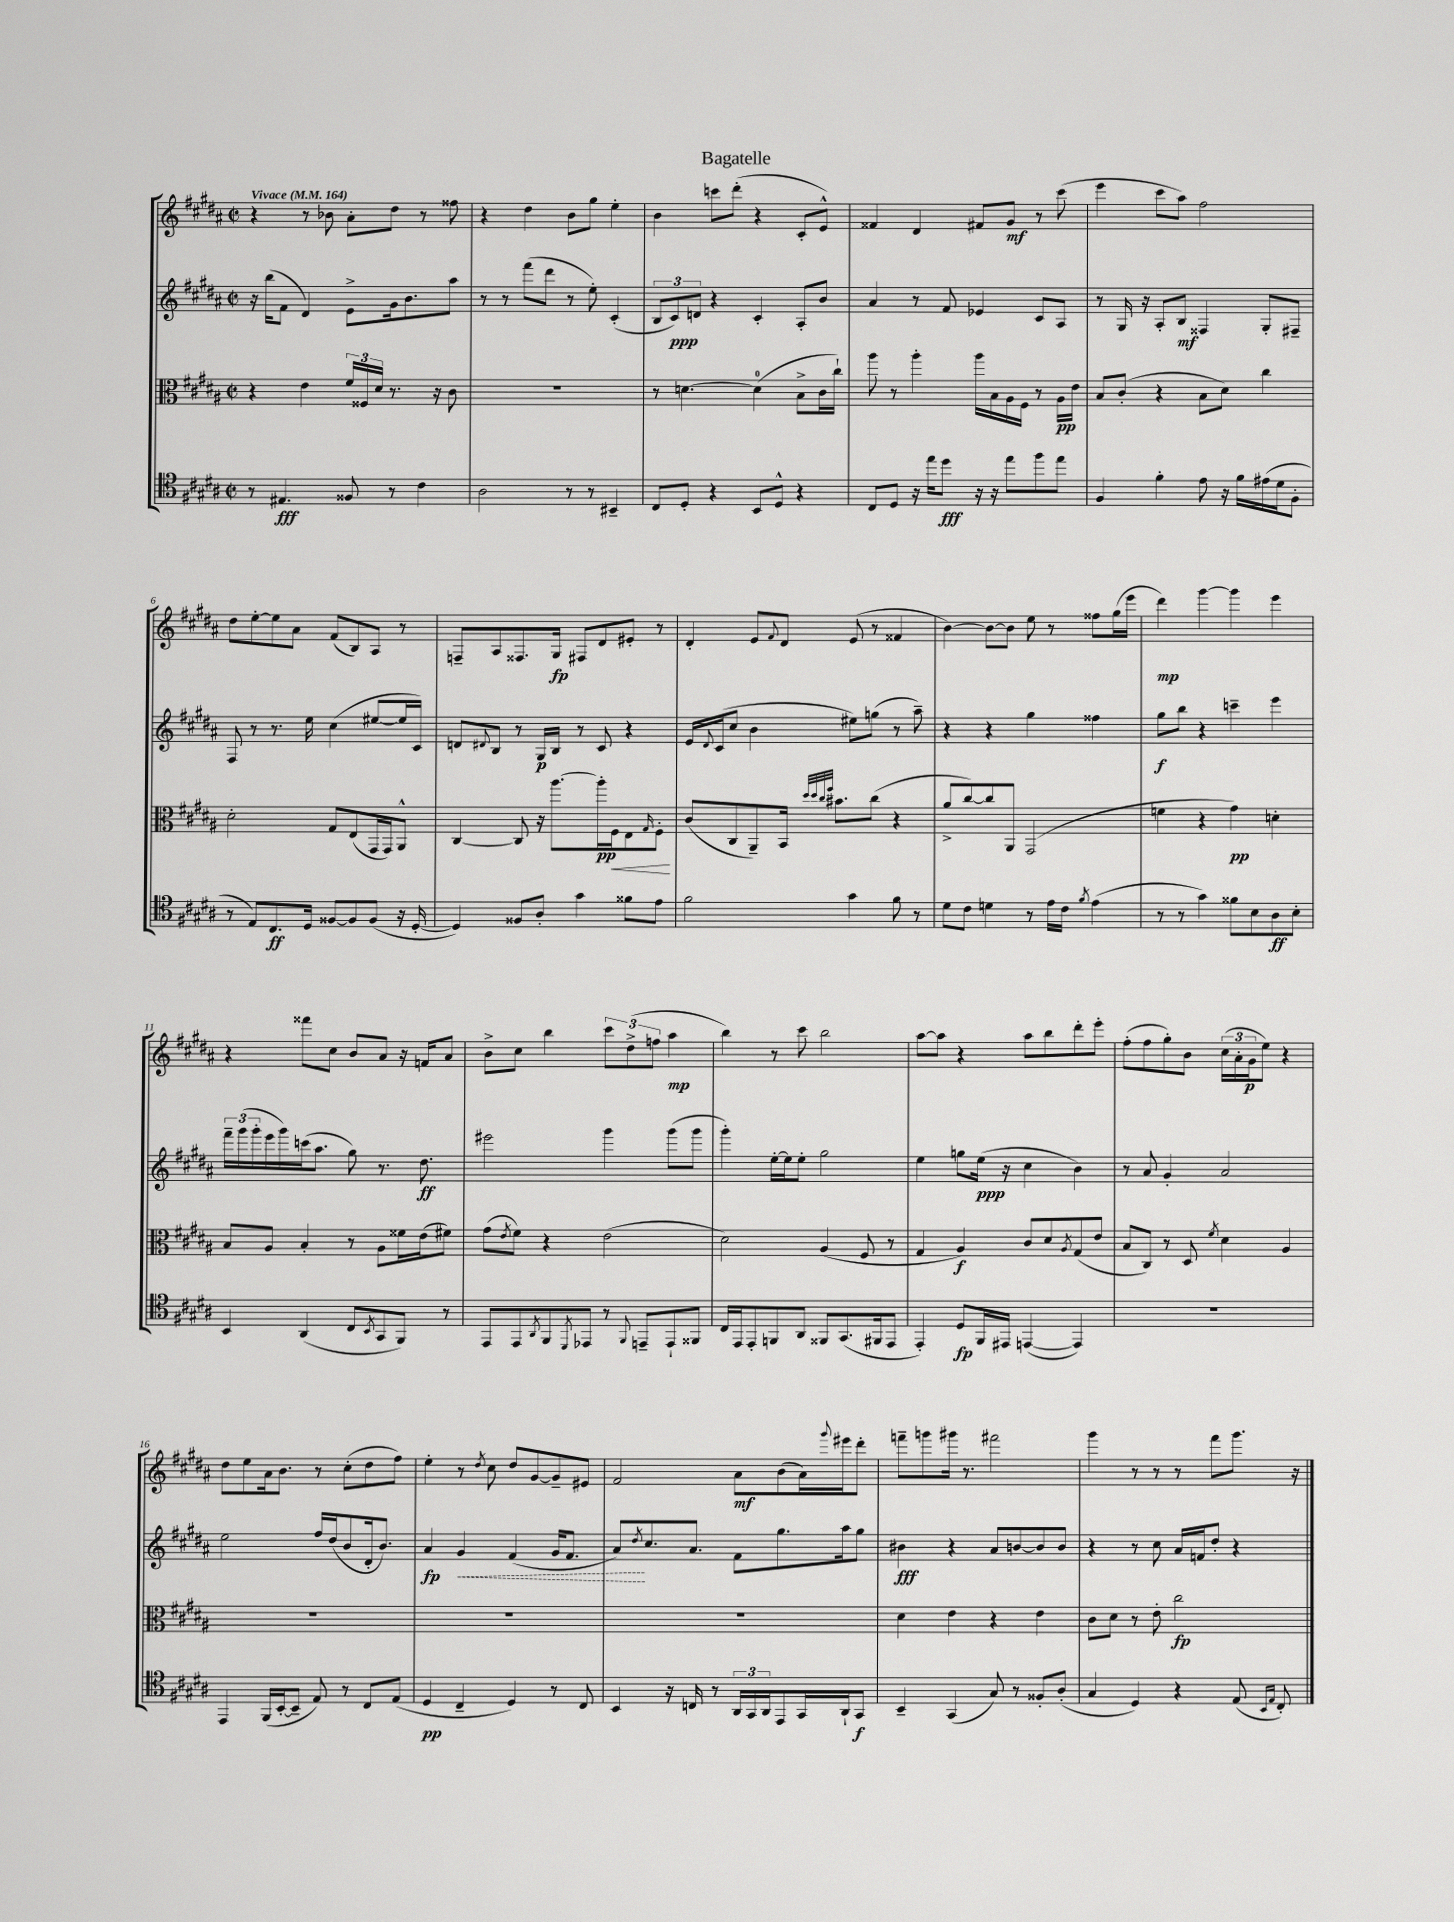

**kern	**dynam	**kern	**dynam	**kern	**dynam	**kern	**dynam
*part4	*part4	*part3	*part3	*part2	*part2	*part1	*part1
*staff4	*staff4	*staff3	*staff3	*staff2	*staff2	*staff1	*staff1
*clefC4	*	*clefC3	*	*clefG2	*	*clefG2	*
*k[f#c#g#d#a#]	*	*k[f#c#g#d#a#]	*	*k[f#c#g#d#a#]	*	*k[f#c#g#d#a#]	*
*M2/2	*	*M2/2	*	*M2/2	*	*M2/2	*
*met(c|)	*	*met(c|)	*	*met(c|)	*	*met(c|)	*
*MM164	*	*MM164	*	*MM164	*	*MM164	*
=1	=1	=1	=1	=1	=1	=1	=1
!	!	!	!	!	!	!LO:TX:a:B:t=Vivace	!
8r	.	4r	.	16r	.	4r	.
.	.	.	.	(16bb\KL	.	.	.
4.E#X/	fff	.	.	8f#\J	.	.	.
.	.	4e\	.	4d#/)	.	8r	.
.	.	.	.	.	.	8b-X\	.
8F##X/	.	24f#/LL	.	8e^\L	.	8a#'\L	.
.	.	24F##X/	.	.	.	.	.
.	.	24d#/JJ	.	.	.	.	.
8r	.	8.r	.	16g#\k	.	8dd#\J	.
.	.	.	.	8.b\	.	.	.
4c#\	.	.	.	.	.	8r	.
.	.	16r	.	.	.	.	.
.	.	8c#\	.	8aa#\J	.	8ff##X\	.
=2	=2	=2	=2	=2	=2	=2	=2
2A#\	.	1r	.	8r	.	4r	.
.	.	.	.	8r	.	.	.
.	.	.	.	(8fff#\L	.	4dd#\	.
.	.	.	.	8ddd#\J	.	.	.
8r	.	.	.	8r	.	8b\L	.
8r	.	.	.	8ee'\)	.	8gg#\J	.
4BB#X~/	.	.	.	(4c#'/	.	4ee'\	.
=3	=3	=3	=3	=3	=3	=3	=3
8C#/L	.	8r	.	12B/L	.	4b\	.
.	.	.	.	12c#/)	ppp	.	.
8D#'/J	.	[4.dn\	.	.	.	.	.
.	.	.	.	12dn/J	.	.	.
4r	.	.	.	4r	.	8cccn\L	.
.	.	.	.	.	.	(8ddd#'\J	.
8BB/L	.	(4d\]	.	4c#'/	.	4r	.
8D#^^/J	.	.	.	.	.	.	.
4r	.	8B^\L	.	8A#'/L	.	8c#'/L	.
.	.	16c#\L	.	8b/J	.	8e^^/J)	.
.	.	16cc#`\JJ)	.	.	.	.	.
=4	=4	=4	=4	=4	=4	=4	=4
8C#/L	.	8aa#\	.	4a#/	.	4f##X/	.
8D#/J	.	8r	.	.	.	.	.
16r	.	4aa#'\	.	8r	.	4d#/	.
16ee\KL	.	.	.	.	.	.	.
8dd#\J	fff	.	.	8f#/	.	.	.
16r	.	16aa#\LL	.	4e-X/	.	8f#X/L	.
16r	.	16B\	.	.	.	.	.
8ee\L	.	16A#\	.	.	.	8g#/J	mf
.	.	16F#\JJ	.	.	.	.	.
8ff#\	.	8r	.	8c#/L	.	8r	.
8ee\J	.	16A#\LL	pp	8A#/J	.	(8ccc#\	.
.	.	16e\JJ	.	.	.	.	.
=5	=5	=5	=5	=5	=5	=5	=5
4F#/	.	8B/L	.	8r	.	4eee\	.
.	.	(8c#'/J	.	16G#/	.	.	.
.	.	.	.	16r	.	.	.
4f#'\	.	4r	.	8A#'/L	.	8ccc#\L	.
.	.	.	.	8B/J	mf	8aa#\J)	.
8e\	.	8B\L	.	4F##X/	.	2ff#\	.
16r	.	8d#\J)	.	.	.	.	.
16f#\LL	.	.	.	.	.	.	.
(16e#X\	.	4cc#\	.	8G#'/L	.	.	.
16d#\J	.	.	.	.	.	.	.
8F#'\J	.	.	.	8F#X~/J	.	.	.
!!LO:LB:g=z
=6	=6	=6	=6	=6	=6	=6	=6
8r	.	2d#'\	.	8F#/	.	8dd#\L	.
8E/L)	.	.	.	8r	.	[8ee'\	.
8.C#/	ff	.	.	8.r	.	8ee\]	.
.	.	.	.	.	.	8a#\J	.
16D#/Jk	.	.	.	16ee\	.	.	.
[8F##X/L	.	8G#/L	.	(4cc#\	.	(8f#/L	.
8F##/]	.	(8E/	.	.	.	8B/)	.
(8F##/J	.	16GG#/L	.	[8ee#X/L	.	8A#/J	.
.	.	16GG#/J)	.	.	.	.	.
16r	.	8AA#^^/J	.	16ee#/L]	.	8r	.
[16D#'/	.	.	.	16c#/JJ)	.	.	.
=7	=7	=7	=7	=7	=7	=7	=7
4D#/])	.	[4C#/	.	8dn/L	.	8Fn~/L	.
.	.	.	.	8qqd#X/	.	.	.
.	.	.	.	8B/J	.	8A#/	.
8F##X/L	.	8C#/]	.	8r	.	8.F##X/	.
8A#'/J	.	16r	.	16G#/LL	p	.	.
.	.	[8.aa#\L	.	16B/JJ	.	16G#/Jk	fp
4g#\	.	.	.	8r	.	8F#X/L	.
.	.	16aa#'\L]	pp	8c#/	.	8d#/	.
!	!	!	!LO:HP:b	!	!	!	!
.	.	16F#\J	<	.	.	.	.
8f##X\L	.	8E\	.	4r	.	8e#X'/J	.
.	.	16qqG#/	.	.	.	.	.
8e\J	.	8F#'\J	.	.	.	8r	.
.	.	.	[	.	.	.	.
=8	=8	=8	=8	=8	=8	=8	=8
2f#\	.	(8c#/L	.	16e/LL	.	4d#'/	.
.	.	.	.	8qqd#/	.	.	.
.	.	.	.	(16c#/J	.	.	.
.	.	8C#/	.	8cc#/J	.	.	.
.	.	8AA#~/)	.	4b\	.	8e/L	.
.	.	.	.	.	.	8qqf#/	.
.	.	16BB/Jk	.	.	.	8d#/J	.
.	.	32qqdd#/LLL	.	.	.	.	.
.	.	32qqdd#/	.	.	.	.	.
.	.	32qqcc#/	.	.	.	.	.
.	.	32qqff#/JJJ	.	.	.	.	.
.	.	8.b#X\L	.	.	.	.	.
4g#\	.	.	.	8ee#X\L)	.	(8e/	.
.	.	(8cc#\J	.	(8ggn\J	.	8r	.
8f#\	.	4r	.	8r	.	4f##X/	.
8r	.	.	.	8aa#~\)	.	.	.
=9	=9	=9	=9	=9	=9	=9	=9
8d#\L	.	8a#^/L	.	4r	.	[4b\)	.
8c#\J	.	[8cc#/)	.	.	.	.	.
4dn\	.	8cc#/]	.	4r	.	8b\L_	.
.	.	8AA#/J	.	.	.	8b\J]	.
8r	.	(2GG#/	.	4gg#\	.	8ee\	.
16e\LL	.	.	.	.	.	8r	.
16c#\JJ	.	.	.	.	.	.	.
8qf#/	.	.	.	.	.	.	.
(4e\	.	.	.	4ff##X\	.	8ff##X\L	.
.	.	.	.	.	.	(16gg#\L	.
.	.	.	.	.	.	16eee\JJ	.
=10	=10	=10	=10	=10	=10	=10	=10
8r	.	4fn\	.	8gg#\L	f	4ddd#\)	mp
8r	.	.	.	8bb\J	.	.	.
4g#\)	.	4r	.	4r	.	[4ggg#\	.
8f##X\L	.	4g#\)	pp	4cccn~\	.	4ggg#\]	.
8B\	.	.	.	.	.	.	.
8A#\	ff	4dn'\	.	4eee\	.	4eee\	.
8B'\J	.	.	.	.	.	.	.
!!LO:LB:g=z
=11	=11	=11	=11	=11	=11	=11	=11
4BB/	.	8B/L	.	24fff#~\LL	.	4r	.
.	.	.	.	(24ggg#\	.	.	.
.	.	.	.	24ggg#'\	.	.	.
.	.	8A#/J	.	16eee\	.	.	.
.	.	.	.	16ggg#\)	.	.	.
(4AA#/	.	4B'/	.	(16cccn\J	.	8fff##X\L	.
.	.	.	.	8.aa#\J	.	.	.
.	.	.	.	.	.	8cc#\J	.
8C#/L	.	8r	.	8gg#\)	.	8b/L	.
8qBB/	.	.	.	.	.	.	.
8GG#/	.	8A#\L	.	8.r	.	8a#/J	.
8FF#/J)	.	16f##X\L	.	.	.	16r	.
.	.	(16e\J	.	8.dd#\	ff	16fn/KL	.
8r	.	8f#X\J)	.	.	.	8a#/J	.
=12	=12	=12	=12	=12	=12	=12	=12
8EE/L	.	(8g#\L	.	2eee#X\	.	8b^\L	.
.	.	8qe/	.	.	.	.	.
8EE/	.	8f#\J)	.	.	.	8cc#\J	.
8qAA#/	.	.	.	.	.	.	.
8FF#/	.	4r	.	.	.	4bb\	.
8qDD#/	.	.	.	.	.	.	.
8EE-X/J	.	.	.	.	.	.	.
8r	.	(2e\	.	4ggg#\	.	12ccc#\L	.
.	.	.	.	.	.	(12dd#^\	.
8qqFF#/	.	.	.	.	.	.	.
8EEn~/L	.	.	.	.	.	.	.
.	.	.	.	.	.	12ffn\J	.
8EE`/	.	.	.	(8ggg#\L	.	4aa#\	mp
8FF##X/J	.	.	.	8ggg#\J	.	.	.
=13	=13	=13	=13	=13	=13	=13	=13
16C#/LL	.	2d#\)	.	4ggg#'\)	.	4bb\)	.
16EE/J	.	.	.	.	.	.	.
8EE'/	.	.	.	.	.	.	.
8FFn/	.	.	.	[16ee'\LL	.	8r	.
.	.	.	.	16ee\J]	.	.	.
8AA#/J	.	.	.	8ee'\J	.	8ccc#\	.
8FF##X/L	.	(4A#/	.	2gg#\	.	2bb\	.
(8.GG#/	.	.	.	.	.	.	.
.	.	8F#/	.	.	.	.	.
16FF#X/k	.	.	.	.	.	.	.
8EE/J	.	8r	.	.	.	.	.
=14	=14	=14	=14	=14	=14	=14	=14
4EE'/)	.	4G#/	.	4ee\	.	[8aa#\L	.
.	.	.	.	.	.	8aa#\J]	.
8D#/L	fp	4A#/)	f	8ggn\L	.	4r	.
16FF#/L	.	.	.	(16ee\Jk	ppp	.	.
16EE#X/JJ	.	.	.	16r	.	.	.
([4EEn/	.	8c#/L	.	4cc#\	.	8aa#\L	.
.	.	8d#/	.	.	.	8bb\	.
.	.	8qA#/	.	.	.	.	.
4EE/])	.	(8G#/	.	4b\)	.	8ddd#'\	.
.	.	8e/J	.	.	.	8eee'\J	.
=15	=15	=15	=15	=15	=15	=15	=15
1r	.	8B/L	.	8r	.	(8ff#'\L	.
.	.	8C#/J)	.	8a#/	.	8ff#\	.
.	.	8r	.	4g#'/	.	8gg#'\)	.
.	.	8D#/	.	.	.	8b\J	.
.	.	8qf#/	.	.	.	.	.
.	.	4d#\	.	2a#/	.	(24cc#\LL	.
.	.	.	.	.	.	24a#'\	.
.	.	.	.	.	.	24g#\J	p
.	.	.	.	.	.	8ee\J)	.
.	.	4A#/	.	.	.	4r	.
!!LO:LB:g=z
=16	=16	=16	=16	=16	=16	=16	=16
4EE/	.	1r	.	2ee\	.	8dd#\L	.
.	.	.	.	.	.	8ee\	.
(16FF#/LL	.	.	.	.	.	16a#\k	.
[16BB'/J	.	.	.	.	.	8.b\J	.
8BB~/J]	.	.	.	.	.	.	.
8E/)	.	.	.	16ff#/LL	.	8r	.
.	.	.	.	(16dd#/J	.	.	.
8r	.	.	.	8b/	.	(8cc#'\L	.
8C#/L	.	.	.	16d#'/k	.	8dd#\	.
.	.	.	.	8.b/J)	.	.	.
(8E/J	.	.	.	.	.	8ff#\J)	.
=17	=17	=17	=17	=17	=17	=17	=17
4D#/	pp	1r	.	4a#/	fp	4ee'\	.
!	!	!	!	!	!LO:HP:b	!	!
4C#~/	.	.	.	4g#/	<	8r	.
.	.	.	.	.	.	8qdd#/	.
.	.	.	.	.	.	8cc#\	.
4D#/)	.	.	.	(4f#/	.	8dd#/L	.
.	.	.	.	.	.	[8g#/	.
8r	.	.	.	16g#/KL	.	8g#~/]	.
.	.	.	.	8.f#/J	.	.	.
8C#/	.	.	.	.	.	8e#X/J	.
=18	=18	=18	=18	=18	=18	=18	=18
4BB/	.	1r	.	8a#/L)	.	2f#/	.
.	.	.	.	8qdd#/	.	.	.
.	.	.	.	8.cc#/	[	.	.
16r	.	.	.	.	.	.	.
16Cn/	.	.	.	8.a#/J	.	.	.
8r	.	.	.	.	.	.	.
24AA#/LL	.	.	.	8f#\L	.	8a#\L	mf
24GG#/	.	.	.	.	.	.	.
24AA#/J	.	.	.	.	.	.	.
8EE/	.	.	.	8.gg#\	.	(8b\	.
16GG#/L	.	.	.	.	.	16a#\L)	.
.	.	.	.	.	.	8qqggg#/	.
16AA#`/J	.	.	.	16aa#\k	.	16eee#X\J	.
8GG#/J	f	.	.	8gg#\J	.	8ddd#'\J	.
=19	=19	=19	=19	=19	=19	=19	=19
4BB~/	.	4d#\	.	4b#X\	fff	8fffn~\L	.
.	.	.	.	.	.	8gggn\	.
(4GG#/	.	4e\	.	4r	.	16ggg#X\Jk	.
.	.	.	.	.	.	8.r	.
8G#/)	.	4r	.	8a#/L	.	2fff#X\	.
8r	.	.	.	[8bn/	.	.	.
8F##X'/L	.	4e\	.	8b/]	.	.	.
(8A#'/J	.	.	.	8b/J	.	.	.
=20	=20	=20	=20	=20	=20	=20	=20
4G#/	.	8c#\L	.	4r	.	4ggg#\	.
.	.	8d#\J	.	.	.	.	.
4D#/)	.	8r	.	8r	.	8r	.
.	.	8e'\	.	8cc#\	.	8r	.
4r	.	2cc#\	fp	16a#/LL	.	8r	.
.	.	.	.	16fn/J	.	.	.
.	.	.	.	8dd#'/J	.	8fff#\L	.
(8E/	.	.	.	4r	.	8.ggg#\J	.
16qqBB/LL	.	.	.	.	.	.	.
16qqE/JJ	.	.	.	.	.	.	.
8C#'/)	.	.	.	.	.	.	.
.	.	.	.	.	.	16r	.
==	==	==	==	==	==	==	==
*-	*-	*-	*-	*-	*-	*-	*-
